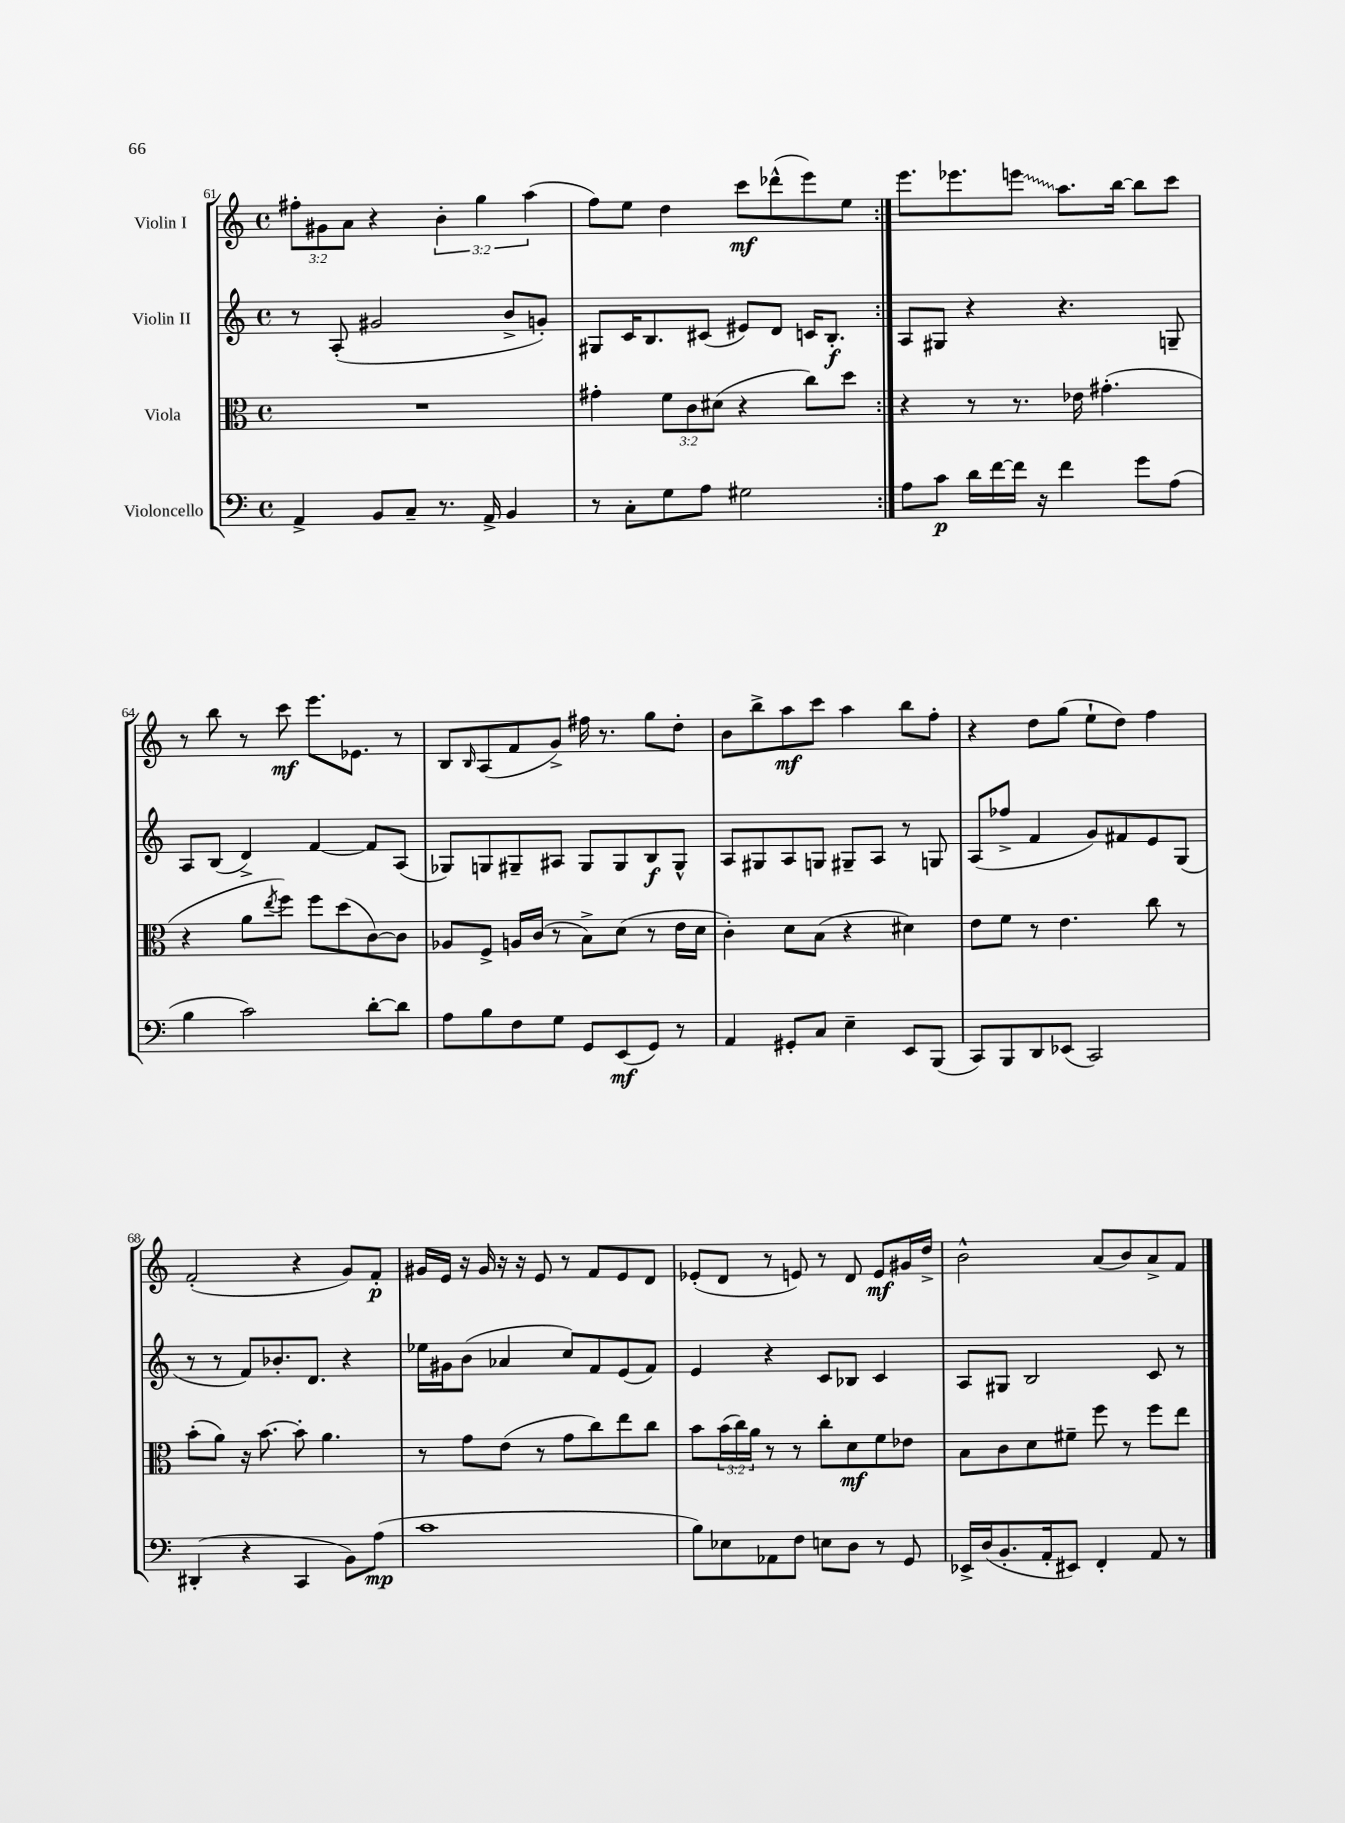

**kern	**kern	**kern	**kern
*staff4	*staff3	*staff2	*staff1
*clefF4	*clefC3	*clefG2	*clefG2
*k[]	*k[]	*k[]	*k[]
*M4/4	*M4/4	*M4/4	*M4/4
*met(c)	*met(c)	*met(c)	*met(c)
4AA^	1r	8r	12ff#'
.	.	.	12g#
.	.	(8A'	.
.	.	.	12a
8BB	.	2g#	4r
8C~	.	.	.
8.r	.	.	6b'
.	.	.	6gg
16AA^	.	.	.
4BB	.	8b^	.
.	.	.	(6aa
.	.	8g')	.
=	=	=	=
8r	4g#'	8G#	8ff)
8C'	.	16c	8ee
.	.	8.B	.
8G	12f	.	4dd
.	12c	.	.
8A	.	(8c#	.
.	(12d#	.	.
2G#	4r	8e#)	8ccc
.	.	8d	(8ddd-^^
.	8cc)	16c	8eee)
.	.	8.B'	.
.	8dd	.	8ee
=:|!	=:|!	=:|!	=:|!
8A	4r	8A	8.eee
8c	.	8G#	.
.	.	.	8.eee-
16d	8r	4r	.
[16f	.	.	.
16f]	8.r	.	8eee
16r	.	.	.
4f	.	4.r	8.aa
.	16e-	.	.
.	(4.g#'	.	.
.	.	.	[16bb
8g	.	.	8bb]
(8A	.	8G~	8ccc
=	=	=	=
4B	4r	8A	8r
.	.	(8B	8bb
2c)	8a	4d^)	8r
.	8qee	.	.
.	8ff)	.	8ccc
.	8ff	[4f	8.eee
.	(8dd	.	.
.	.	.	8.e-
[8d'	[8c)	8f]	.
8d]	8c]	(8A	8r
=	=	=	=
8A	8A-	8G-)	8B
.	.	.	16qqB
8B	8F^	8G	(8A
8F	16A	8G#~	8f
.	(16c	.	.
8G	8r	8A#	8g^)
8GG	8B^)	8G#	16ff#
.	.	.	8.r
(8EE	(8d	8G#	.
8GG)	8r	8B	8gg
8r	16e	8G#^^	8dd'
.	16d	.	.
=	=	=	=
4AA	4c')	8A	8b
.	.	8G#	8bb^
8GG#'	8d	8A	8aa
8C	(8B	8G	8ccc
4E~	4r	8G#~	4aa
.	.	8A	.
8EE	4d#)	8r	8bb
(8BBB	.	8G	8ff'
=	=	=	=
8CC)	8e	(8A	4r
8BBB	8f	8ff-^	.
8DD	8r	4f	8dd
(8EE-	4.e	.	(8gg
2CC)	.	8g)	8ee`
.	.	8f#	8dd)
.	8cc	8e	4ff
.	8r	(8G	.
=	=	=	=
(4DD#'	(8b'	8r	(2f'
.	8a)	8r	.
4r	16r	8f)	.
.	[8.b	.	.
.	.	8.b-'	.
4CC	8b']	.	4r
.	.	8.d	.
.	4.a	.	.
8BB)	.	4r	8g)
(8A	.	.	8f'
=	=	=	=
1c	8r	16ee-	16g#
.	.	16g#	16e
.	8g	(8b	16r
.	.	.	16g#
.	(8e	4a-	16r
.	.	.	16r
.	8r	.	8e
.	8g	8cc)	8r
.	8cc)	8f	8f
.	8ee	(8e	8e
.	8cc	8f)	8d
=	=	=	=
8B)	8b	4e	(8e-'
8E-	(24b	.	8d
.	24cc)	.	.
.	24a	.	.
8AA-	8r	4r	8r
8F	8r	.	8e)
8E	8cc'	8c	8r
8D	8d	8B-	8d
8r	8f	4c	8e
8GG	8e-	.	16g#
.	.	.	16dd^
=	=	=	=
16EE-^	8B	8A	2b^^
(16D	.	.	.
8.BB'	8c	8G#	.
.	8d	2B	.
16AA'	.	.	.
8EE#)	8f#~	.	.
4FF'	8ff	.	(8a
.	8r	.	8b)
8AA	8ff	8c	8a^
8r	8ee	8r	8f
==	==	==	==
*-	*-	*-	*-
